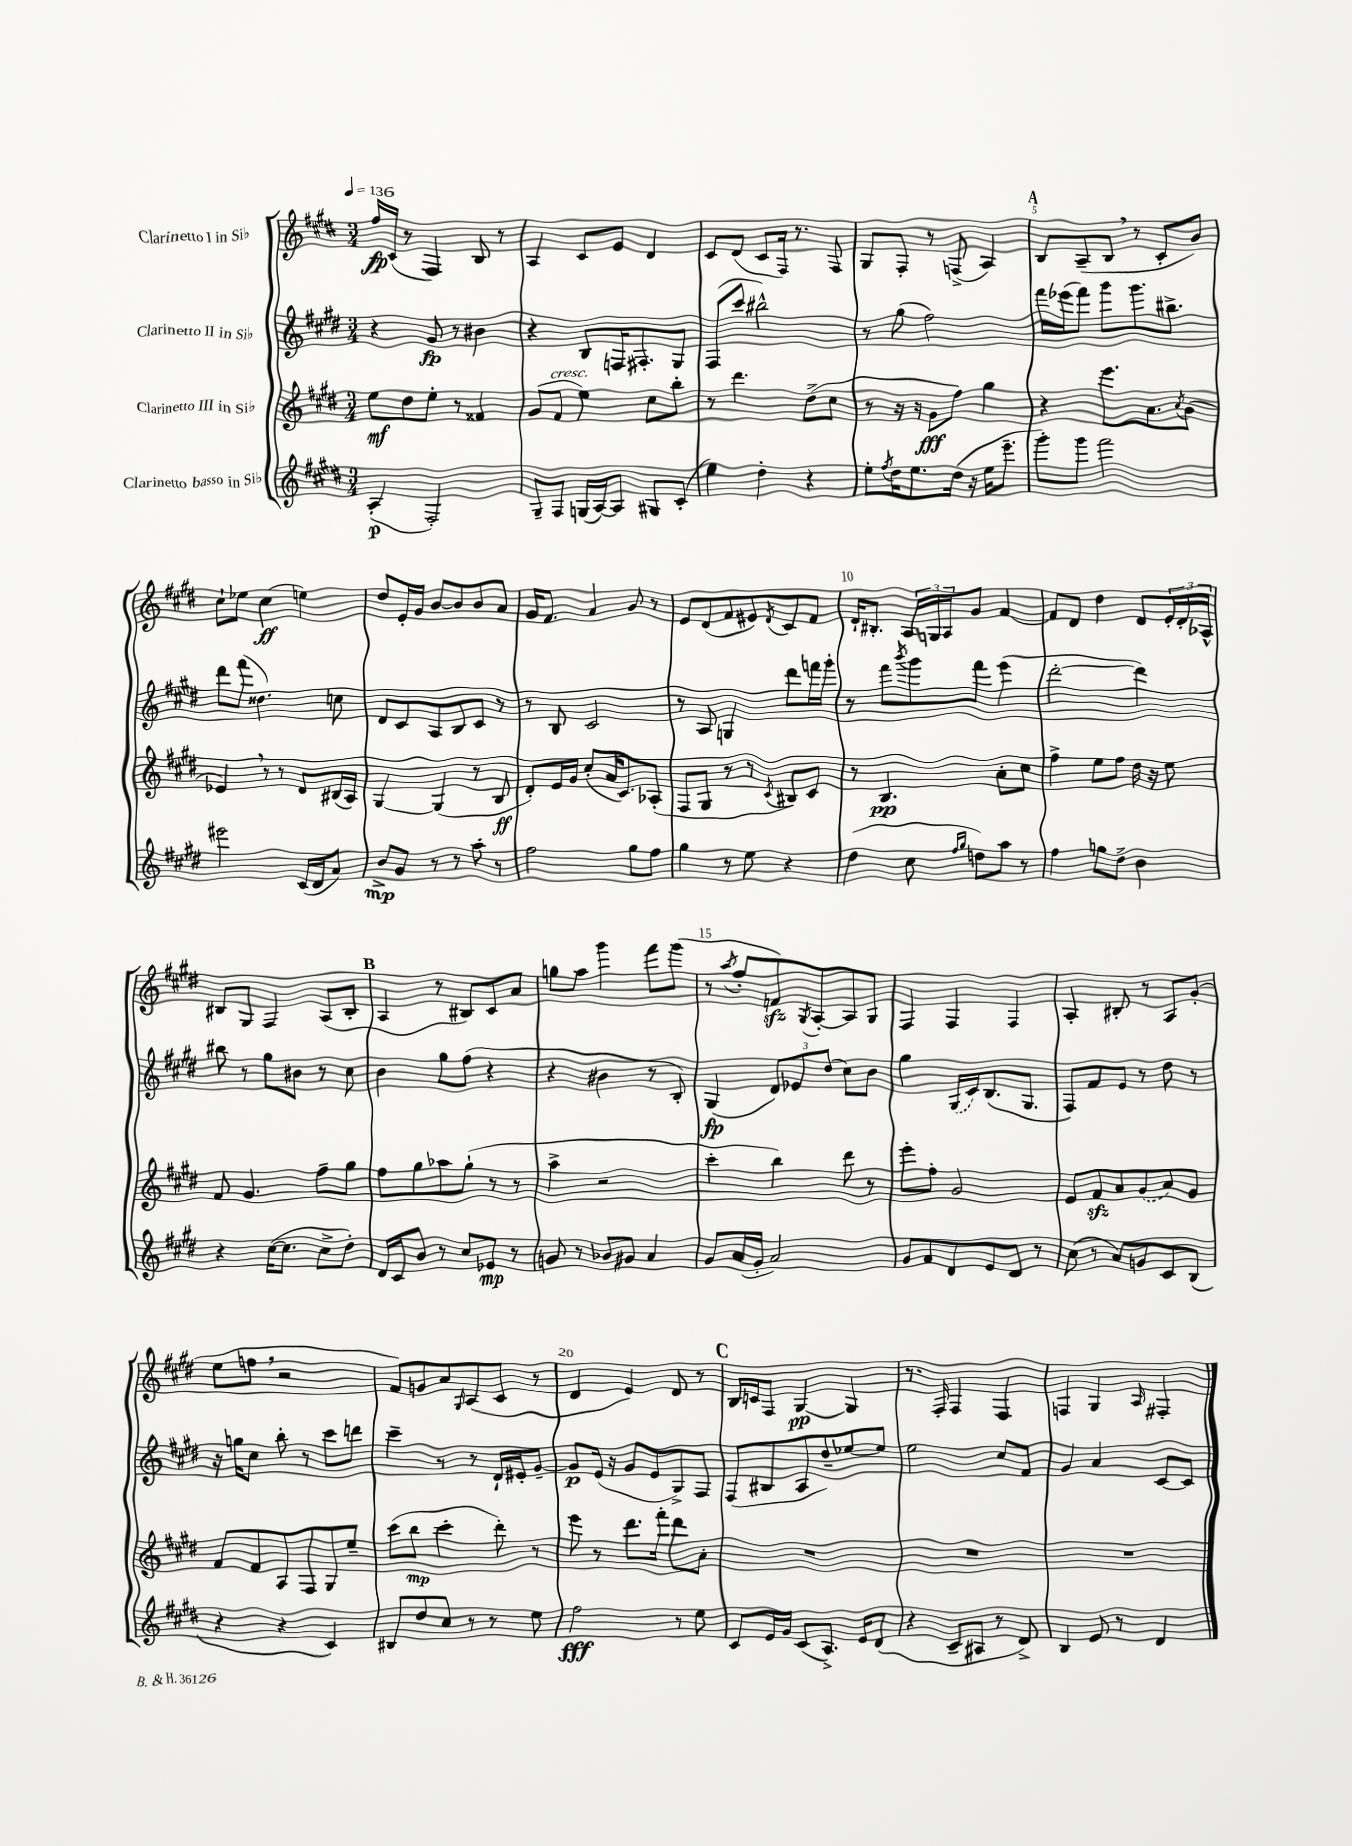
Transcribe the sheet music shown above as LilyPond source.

<<
\new StaffGroup <<
\new Staff = "s0" \with { instrumentName = "Clarinetto I in Sib" } {
    \clef treble \key e \major \numericTimeSignature \time 3/4 \tempo 4 = 136
    fis''16\fp cis'16( r8 fis4) b8 r8 |
    a4 cis'8 e'8 dis'4 |
    cis'8 dis'8( cis'8 fis16) r8. fis8 |
    gis8 fis8-. r8 f8->( a4) |
    \mark \markup { \bold "A" } b8 a8--( b8 \breathe r8 cis'8-. b'8) |
    cis''8-! ees''8 cis''4\ff( e''4) |
    dis''8 e'16-. gis'16 b'8~ b'8 b'8 a'8 |
    gis'16 fis'8. a'4 gis'8 r8 |
    e'8 dis'8( fis'8 eis'8) \acciaccatura { dis'8 } cis'8 fis'8 |
    dis'16-! bis8.-. \tuplet 3/2 { a16 g16 a16 } gis'8 fis'4~ |
    fis'8 dis'8 dis''4 dis'8 \tuplet 3/2 { e'16-. dis'16-. aes16-^ } |
    bis8 gis8 fis4 a8( bis8-. |
    \mark \markup { \bold "B" } a4 r8 bis8) cis'8 a'8 |
    g''8 a''8 gis'''4 fis'''8 gis'''8( |
    r8 \acciaccatura { a''8 } fis''8-. f'8\sfz) \acciaccatura { gis8 } a8~-. a8 gis8 |
    fis4 fis4 fis4 |
    a4-. bis8-. r8 a8 gis'8-.( |
    e''8 f''8 \breathe r2 |
    fis'8) g'8 a'8 \grace { gis16 } a8( cis'8 r8 |
    dis'4 e'4) dis'8 r8 |
    \mark \markup { \bold "C" } b16 c'16 fis8 gis4~\pp gis4 |
    r8. fis16-. fis4 fis4 |
    f4 gis4 \grace { a16 } fis4-. \bar "|." |
}
\new Staff = "s1" \with { instrumentName = "Clarinetto II in Sib" } {
    \clef treble \key e \major \numericTimeSignature \time 3/4
    r4 gis'8\fp r8 bis'4 |
    r4 b8 f16 fis8.-. gis8 |
    fis8( cis'''8 bis''2-^) |
    r8 gis''8( fis''2) |
    \mark \markup { \bold "A" } fis'''16 ees'''16( fis'''8) gis'''8 gis'''8. bis''8.-> |
    dis'''8 fis'''8( disis''4.) c''8 |
    dis'8 cis'8 a8 b8 cis'8 r8 |
    r8 b8 cis'2 |
    r8 a8 g4 dis'''8 f'''16 gis'''16-. |
    r8 fis'''8 \acciaccatura { b'''8 } gis'''8 fis'''8 e'''4( |
    dis'''2~-. dis'''4) |
    bis''8 r8 gis''8 bis'8 r8 cis''8 |
    \mark \markup { \bold "B" } b'4 gis''8 fis''8( r4 |
    r4 bis'4 r8 b8-.) |
    gis4\fp( \tuplet 3/2 { dis'8) ees'8 dis''8( } cis''8) b'8 |
    gis''4 \once \slurDashed gis16( cis'16) b8.( gis8. |
    fis8) fis'8 e'8 r8 dis''8 r8 |
    r16 g''16 cis''8 b''8-. r8 cis'''8 d'''8 |
    cis'''4-- r8 r8 dis'16-! eis'16-. gis'8~-- |
    gis'8\p e'16( r16 gis'8 e'8 gis8->) fis8 |
    \mark \markup { \bold "C" } fis8( bis8 a8 dis''8--) ees''8~ ees''8 |
    e''2 cis''8 fis'8 |
    gis'4 a'4 cis'8~ cis'8 \bar "|." |
}
\new Staff = "s2" \with { instrumentName = "Clarinetto III in Sib" } {
    \clef treble \key e \major \numericTimeSignature \time 3/4
    e''8\mf dis''8 e''8-. r8 fisis'4 |
    gis'8( fis'8^\markup { \italic "cresc." } e''4) cis''8 b''8-. |
    r8 dis'''4. dis''8->( cis''8 |
    r8 r16 r16 gis'8\fff fis''8) gis''4 |
    \mark \markup { \bold "A" } r4 e'''8. a'8. \acciaccatura { a'8 } gis'8( |
    ees'4) \breathe r8 r8 dis'8 bis16( a16) |
    gis4~ gis4( r8 b8\ff |
    dis'8-.) e'16 gis'16 cis''8-.( a'16 cis'8.) aes8-.( |
    fis8 gis8 r8 r8 \acciaccatura { cis'8 } bis8) cis'8 |
    r8 b4.\pp a'8-. cis''8 |
    fis''4-> e''8 fis''8 dis''16 r16 e''8 |
    fis'8 gis'4. fis''8-- gis''8 |
    \mark \markup { \bold "B" } fis''8 gis''8 aes''8 gis''8-!( r8 r8 |
    a''4-> r2 |
    cis'''4-. b''4) dis'''8 r8 |
    e'''8-. fis''8-. gis'2 |
    e'8 fis'8\sfz a'8 \once \slurDashed gis'8( a'8) gis'8 |
    fis'8 fis'8 a8 fis8 gis8 e''8-- |
    cis'''8( b''8\mp cis'''4-. dis'''8-.) r8 |
    e'''8 r8 dis'''8. fis'''16-. dis'''8 a'8-. |
    \mark \markup { \bold "C" } R2. |
    R2. |
    R2. \bar "|." |
}
\new Staff = "s3" \with { instrumentName = "Clarinetto basso in Sib" } {
    \clef treble \key e \major \numericTimeSignature \time 3/4
    a4-.\p( fis2-.) |
    gis8-- fis8 g16( a16~) a8 gis8 cis'8-.( |
    e''4) dis''4-. r4 |
    e''8-. \acciaccatura { fis''8 } dis''16 e''8. dis''16( r16 e''16 e'''8.-- |
    \mark \markup { \bold "A" } gis'''8-.) gis'''8 fis'''2 |
    eis'''2 cis'16( dis'16 a'8) |
    b'8->\mp gis'8 r8 r8 a''8-. r8 |
    fis''2 gis''8 fis''8 |
    gis''4 r8 e''8 r4 |
    dis''4( cis''8 \grace { fis''16 gis''16 } d''8) a''8 r8 |
    fis''4 g''8 dis''8-> b'4 |
    r4 cis''16~( cis''8. cis''8-> dis''8-.) |
    \mark \markup { \bold "B" } dis'16 cis'16 b'8 r8 cis''8 ees'8\mp r8 |
    g'8 r8 bes'8 gis'8 a'4 |
    gis'8 a'16( gis'16-. a'2) |
    gis'8 fis'8 dis'8 e'8 dis'8 r8 |
    cis''8( r8 a'8) g'8 cis'8 b8( |
    r4 r4 cis'4) |
    bis8 dis''8 cis''8 r8 r8 e''8 |
    fis''2\fff r8 e''8 |
    \mark \markup { \bold "C" } cis'8 e'16 gis'16 cis'8( a8.->) e'16 dis'8( |
    r4 cis'8-- ais8 r8 dis'8->) |
    b4 e'8 r8 dis'4 \bar "|." |
}
>>
>>
\layout { \context { \Score \override BarNumber.break-visibility = ##(#f #t #t) barNumberVisibility = #(every-nth-bar-number-visible 5) } }
